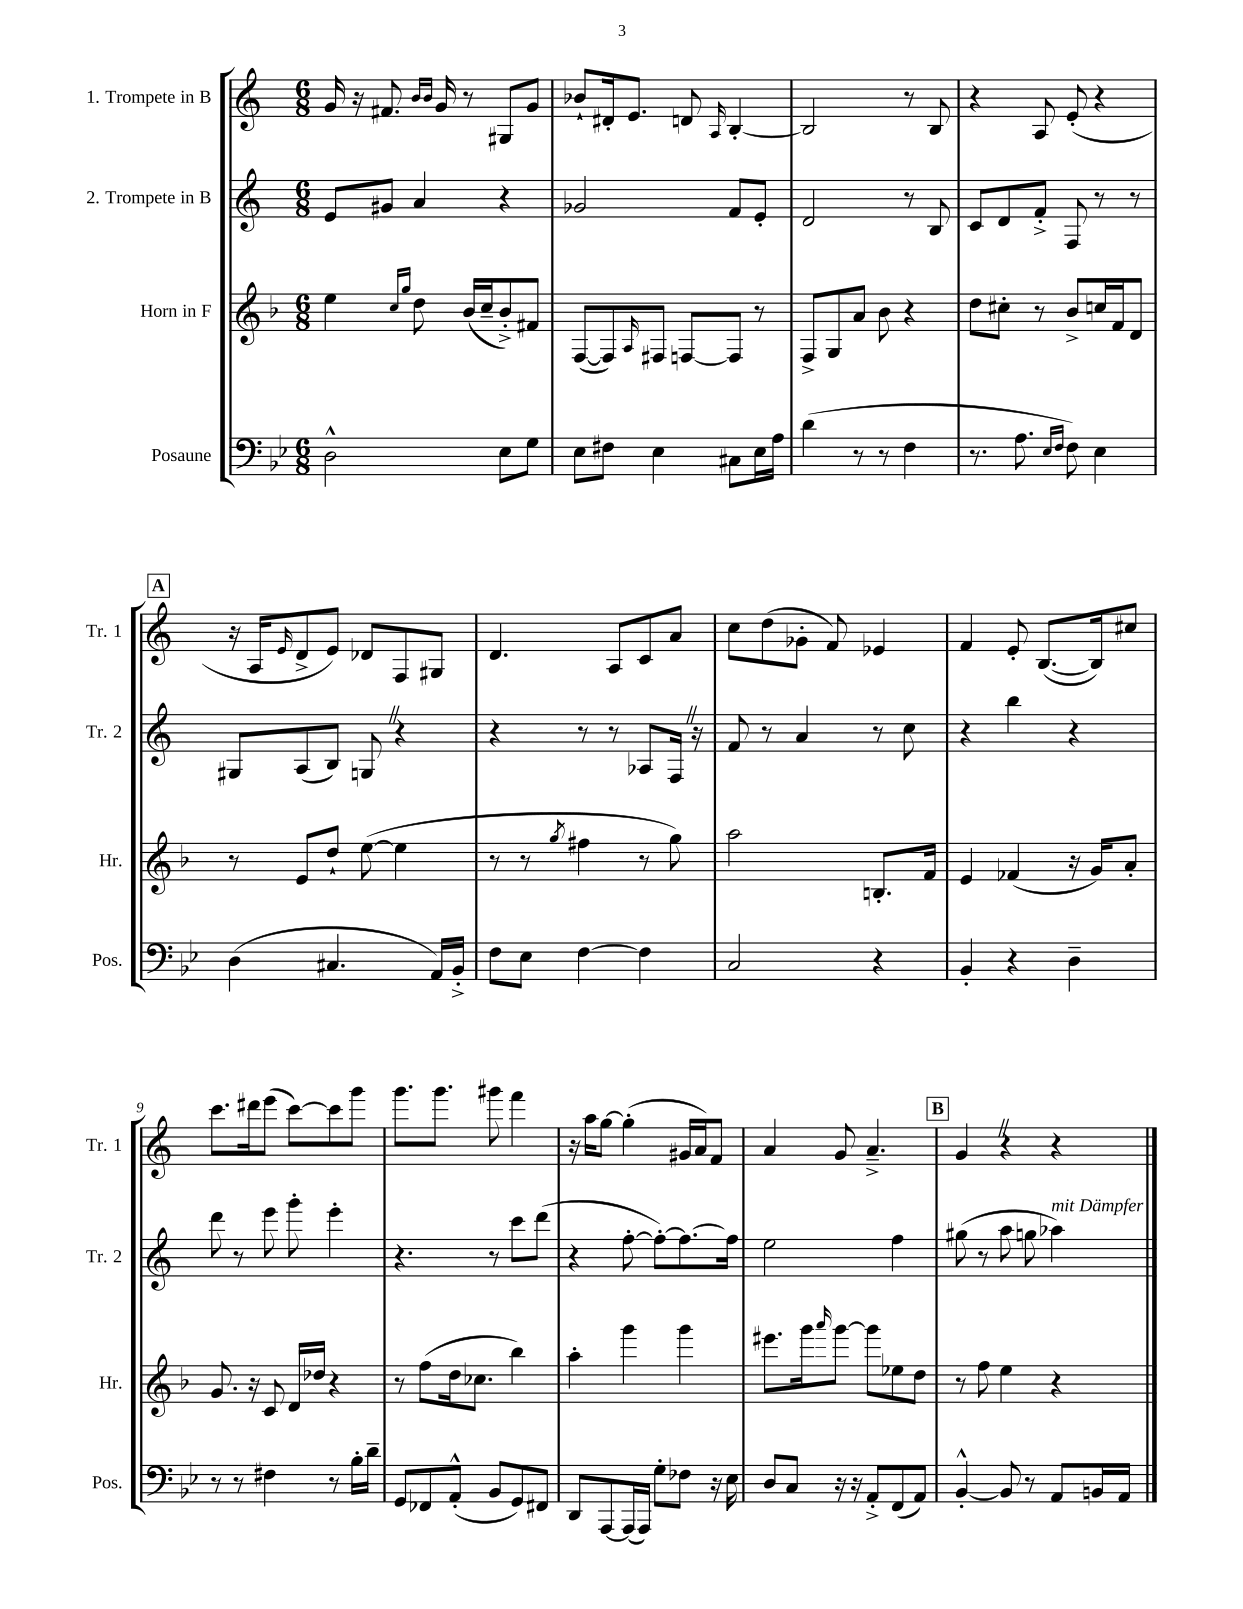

**kern	**kern	**kern	**kern
*part4	*part3	*part2	*part1
*staff4	*staff3	*staff2	*staff1
*I"Posaune	*I"Horn in F	*I"2. Trompete in B	*I"1. Trompete in B
*I'Pos.	*I'Hr.	*I'Tr. 2	*I'Tr. 1
*clefF4	*clefG2	*clefG2	*clefG2
*k[b-e-]	*k[b-]	*k[]	*k[]
*M6/8	*M6/8	*M6/8	*M6/8
=1	=1	=1	=1
2D^^\	4ee\	8e/L	16g/
.	.	.	16r
.	.	8g#X/J	8.f#X/
.	16qqcc/LL	.	.
.	16qqgg/JJ	.	.
.	8dd\	4a/	.
.	.	.	16qqb/LL
.	.	.	16qqb/JJ
.	.	.	16g/
.	(16b-/LL	.	8r
.	16cc~/J	.	.
8E-\L	8b-'^/)	4r	8G#X/L
8G\J	8f#X/J	.	8g/J
=2	=2	=2	=2
8E-\L	([8F/L	2g-X/	8b-X`/L
8F#X\J	8F/])	.	16d#X'/k
.	.	.	8.e/J
.	16qqA/	.	.
4E-\	8F#X/J	.	.
.	[8Fn/L	.	8dn/
.	.	.	16qqA/
8C#X\L	8F/J]	8f/L	[4B'/
16E-\L	8r	8e'/J	.
16A\JJ	.	.	.
=3	=3	=3	=3
(4d\	8F^/L	2d/	2B/]
.	8G/	.	.
8r	8a/J	.	.
8r	8b-\	.	.
4F\	4r	8r	8r
.	.	8B/	8B/
=4	=4	=4	=4
8.r	8dd\L	8c/L	4r
.	8cc#X'\J	8d/	.
8.A\	.	.	.
.	8r	8f'^/J	8A/
16qqE-/LL	.	.	.
16qqF/JJ	.	.	.
8F\)	8b-^/L	8F/	(8e'/
4E-\	16ccn/L	8r	4r
.	16f/J	.	.
.	8d/J	8r	.
!!LO:LB:g=z
!!LO:REH:place=s1:t=A
=5	=5	=5	=5
(4D\	8r	8G#X/L	16r
.	.	.	16A/KL
.	.	.	16qqe/
.	8e/L	(8A/	8d^/
4.C#X/	8dd`/J	8B/J)	8e/J)
.	([8ee\	8GnZ/	8d-X/L
.	4ee\]	4r	8F/
16AA/LL)	.	.	8G#X/J
16BB-'^/JJ	.	.	.
=6	=6	=6	=6
8F\L	8r	4r	4.d/
8E-\J	8r	.	.
.	8qgg/	.	.
[4F\	4ff#X\	8r	.
.	.	8r	8A/L
4F\]	8r	8A-X/L	8c/
.	8gg\)	16FZ/Jk	8a/J
.	.	16r	.
=7	=7	=7	=7
2C/	2aa\	8f/	8cc\L
.	.	8r	(8dd\
.	.	4a/	8g-X'\J
.	.	.	8f/)
4r	8.Bn'/L	8r	4e-X/
.	.	8cc\	.
.	16f/Jk	.	.
=8	=8	=8	=8
4BB-'/	4e/	4r	4f/
4r	(4f-X/	4bb\	8e'/
.	.	.	([8.B/L
4D~\	16r	4r	.
.	16g/KL)	.	16B/k])
.	8a'/J	.	8cc#X/J
!!LO:LB:g=z
=9	=9	=9	=9
8r	8.g/	8ddd\	8.ccc\L
8r	.	8r	.
.	16r	.	16ddd#X\k
4F#X\	8c/	8eee\	(8eee\J
.	16d/LL	8ggg'\	[8ccc\L)
.	16dd-X/JJ	.	.
8r	4r	4eee'\	8ccc\]
16B-'\LL	.	.	8ggg\J
16d~\JJ	.	.	.
=10	=10	=10	=10
8GG/L	8r	4.r	8.ggg\L
8FF-X/	(8ff\L	.	.
.	.	.	8.ggg\J
(8AA'^^/J	16dd\k	.	.
.	8.cc-X\J	.	.
8BB-/L	.	8r	8ggg#X\
8GG/)	4bb-\)	8ccc\L	4fff\
8FF#X/J	.	(8ddd\J	.
=11	=11	=11	=11
8DD/L	4aa'\	4r	16r
.	.	.	16aa\KL
[8AAA/	.	.	[8gg\J
(16AAA/L]	4ggg\	[8ff'\	(4gg'\]
16AAA/JJ)	.	.	.
8G'\L	.	8ff'\L_)	.
8F-X\J	4ggg\	8.ff\_	16g#X/LL
.	.	.	16a/J)
16r	.	.	8f/J
16E-\	.	16ff\Jk]	.
=12	=12	=12	=12
8D/L	8.eee#X\L	2ee\	4a/
8C/J	.	.	.
.	16ggg\k	.	.
.	16qqaaa/	.	.
16r	[8ggg\J	.	8g/
16r	.	.	.
8AA'^/L	8ggg\L]	.	4.a~^/
(8FF/	8ee-X\	4ff\	.
8AA/J)	8dd\J	.	.
!!LO:REH:place=s1:t=B
=13	=13	=13	=13
[4BB-'^^/	8r	(8gg#X\	4gZ/
.	8ff\	8r	.
8BB-/]	4ee\	8aa\	4r
8r	.	8ggn\	.
!	!	!LO:TX:a:i:t=mit Dämpfer	!
8AA/L	4r	4aa-X\)	4r
16BBn/L	.	.	.
16AA/JJ	.	.	.
==	==	==	==
*-	*-	*-	*-
